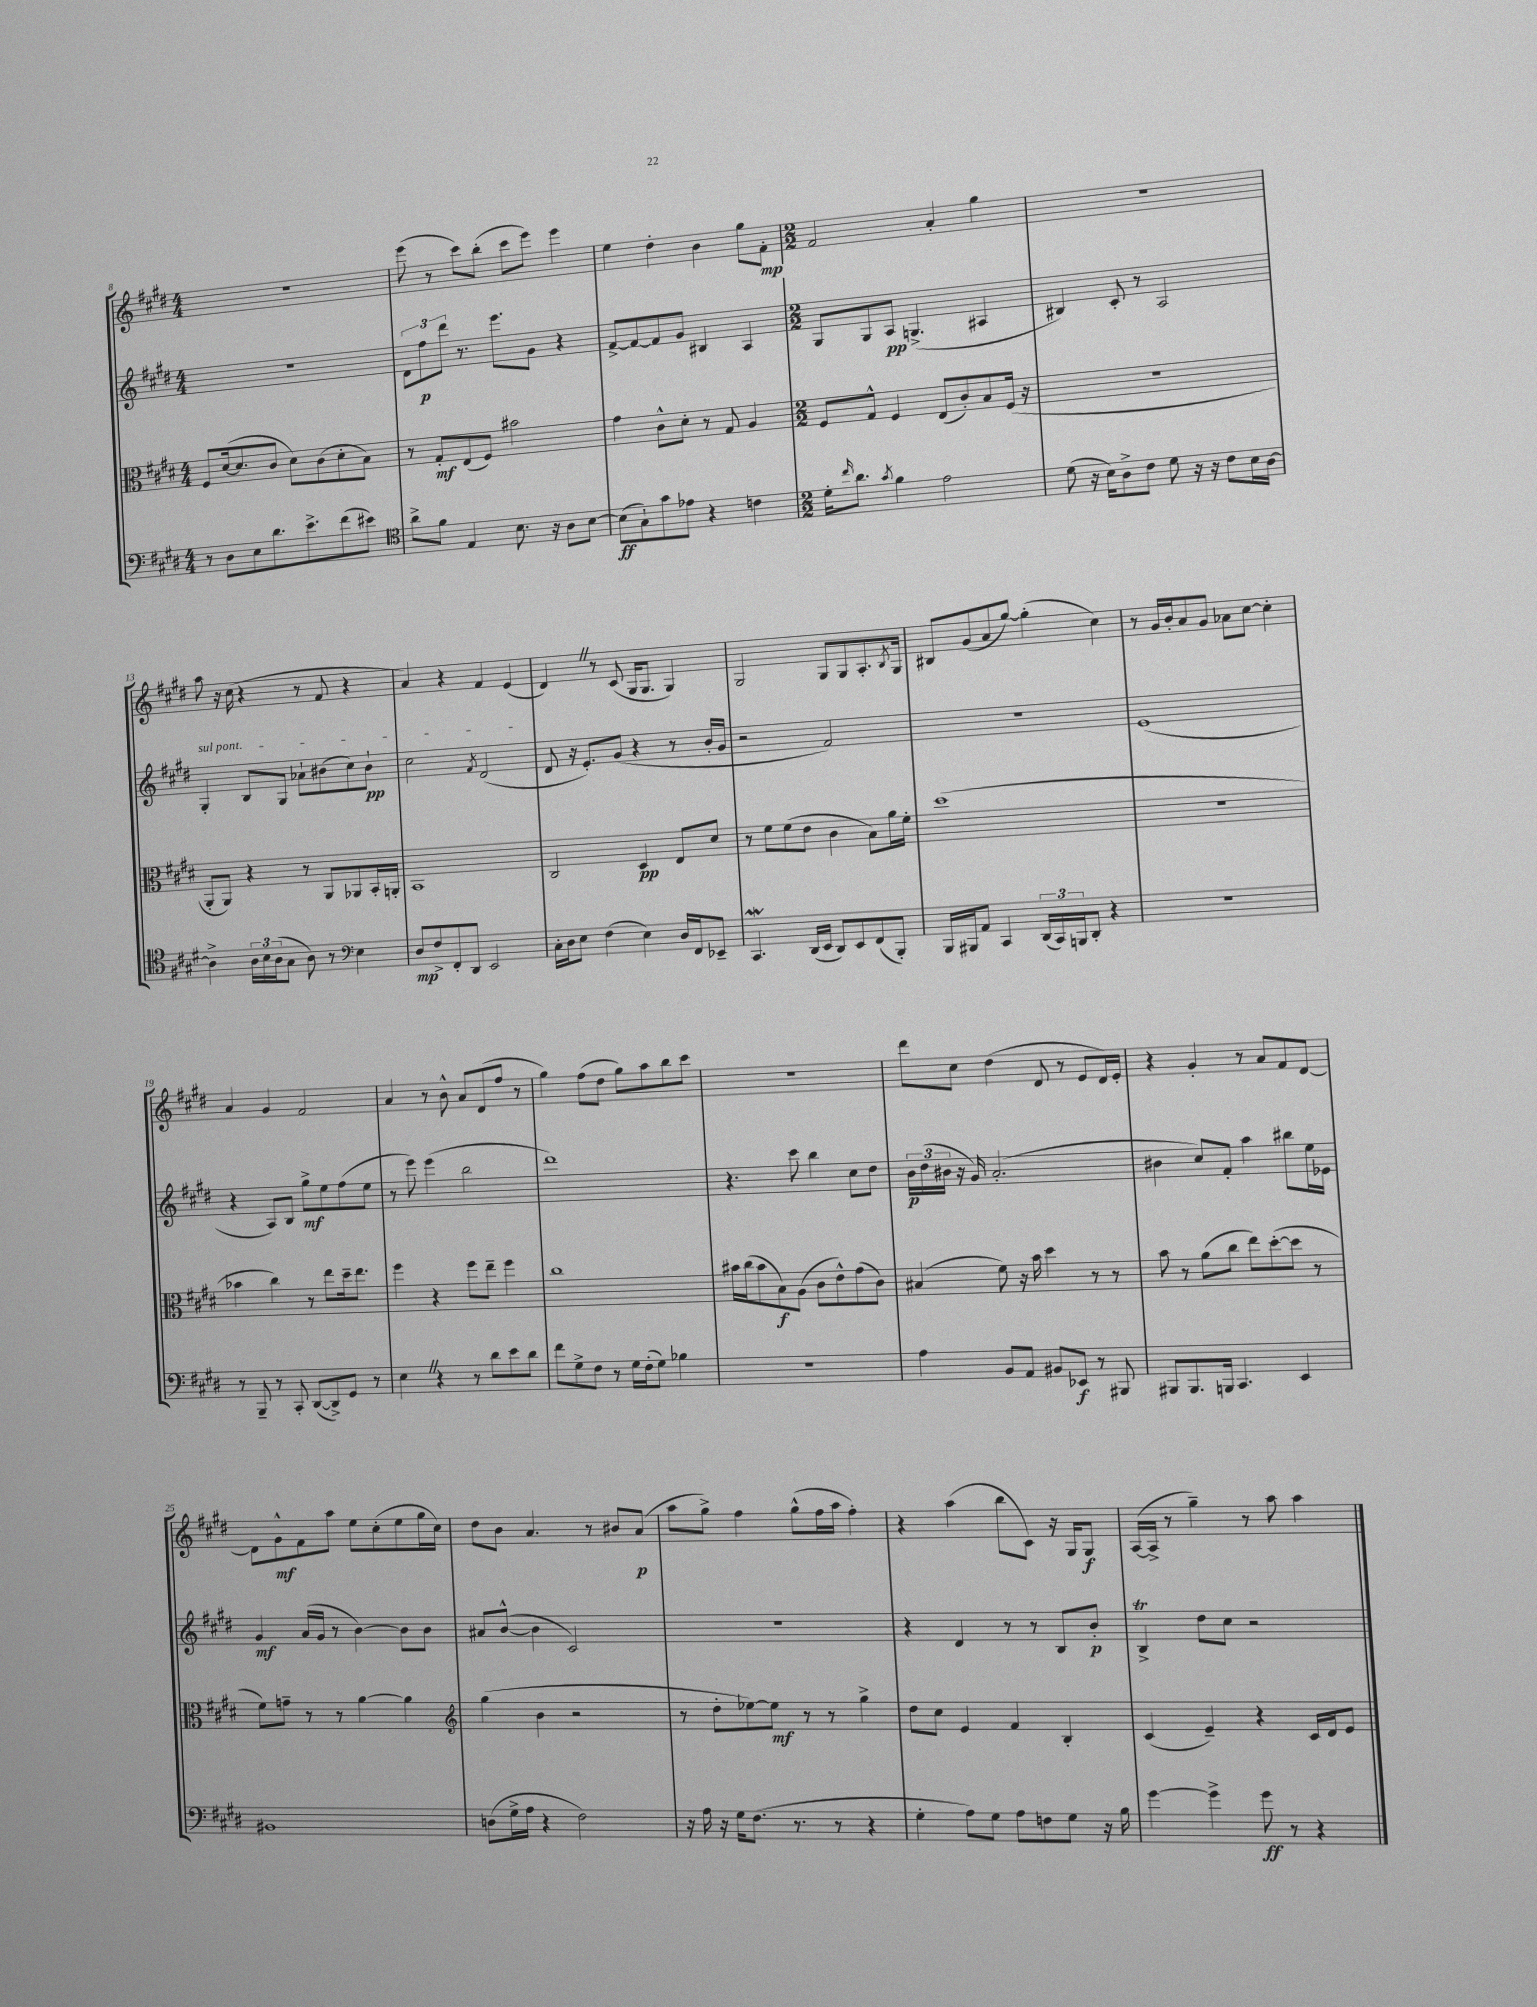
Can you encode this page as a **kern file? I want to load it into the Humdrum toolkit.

**kern	**kern	**kern	**kern
*staff4	*staff3	*staff2	*staff1
*clefF4	*clefC3	*clefG2	*clefG2
*k[f#c#g#d#]	*k[f#c#g#d#]	*k[f#c#g#d#]	*k[f#c#g#d#]
*M4/4	*M4/4	*M4/4	*M4/4
8r	8F#/L	1r	1r
8D#\L	([16d#/k	.	.
.	8.d#/]	.	.
8E\	.	.	.
8.d#\	8c#/J	.	.
.	8d#\L)	.	.
8.e^\	.	.	.
.	(8c#\	.	.
(8f#\	8d#'\	.	.
8e#\J)	8B\J)	.	.
=	=	=	=
*clefC4	*	*	*
8a^\L	8r	12d#\L	(8eee\
.	.	12ff#\	.
8f#\J	8G#'/L	.	8r
.	.	12ddd#\J	.
4E/	(8E/	8.r	8ccc#\L)
.	8F#/J)	.	(8bb'\J
.	.	8.eee\L	.
8.B\	2b#\	.	8ccc#\L
.	.	8g#\J	8eee\J)
16r	.	.	.
8A\L	.	4r	4eee\
[8B\J	.	.	.
=	=	=	=
(8B\]L	4g#\	[8f#^/L	4ee\
8G#`\)	.	8f#/_	.
8g#\	8c#^^\L	8f#/]	4dd#'\
8e-\J	8d#'\J	8g#/J	.
4r	8r	4B#/	4b\
.	8G#/	.	.
4c\	4A/	4A/	8gg#\L
.	.	.	8f#'\J
=	=	=	=
*M2/2	*M2/2	*M2/2	*M2/2
16d#'\LK	8F#/L	8G#/L	2f#/
16qqcc#/	.	.	.
8.a\J	.	.	.
.	8G#^^/J	8G#/	.
8qg#/	.	.	.
4f#\	4F#/	8A/J	.
.	.	(4.G^/	.
2e\	(8E/L	.	4a'/
.	8c#'/)	.	.
.	8B/	4A#/	4gg#\
.	(16F#/Jk	.	.
.	16r	.	.
=	=	=	=
(8d#\	1r	4B#/)	1r
16r	.	.	.
16B\LK)	.	.	.
8A^\	.	8c#'/	.
8c#\J	.	8r	.
8d#\	.	2A/	.
16r	.	.	.
16r	.	.	.
8c#\L	.	.	.
16B\L	.	.	.
[16A\JJ	.	.	.
=	=	=	=
4A^\]	8AA'/L	4G#'/	8aa\
.	8AA/J)	.	16r
.	.	.	(16cc#\
24A\LL	4r	8B/L	4r
24B\	.	.	.
(24A\J	.	.	.
8G#\J	.	8G#/J	.
8A\)	8r	8a-`\L	8r
8r	8AA/L	(8b#\	8f#/
*clefF4	*	*	*
4E\	8AA-/	8cc#\)	4r
.	16BB'/L	8b#`\J	.
.	16AA'/JJ	.	.
=	=	=	=
8D#/L	1BB	2cc#\	4a/)
8F#^/	.	.	.
8FF#'/	.	.	4r
8DD#/J	.	.	.
.	.	8qf#/	.
2EE/	.	(2d#/	4f#/
.	.	.	(4e/
=	=	=	=
16C#'\LL	2C#/	8d#/	4d#/)
16D#\J	.	.	.
8E\J	.	16r	.
.	.	8.e'/L)	.
(4F#\	.	.	8r
.	.	(8g#/J	(8c#/
4E\)	4D#/	4r	16G#/LK
.	.	.	8.G#/J
16D#/LL	8E/L	8r	4G#/)
16FF#/J	.	.	.
8EE-~/J	8d#/J	16b'/LL	.
.	.	16g#/JJ	.
=	=	=	=
4.CC#/	8r	2r	2G#/
.	8f#\L	.	.
.	(8f#\	.	.
(16DD#/LL	8e\J	.	.
16EE/JJ	.	.	.
8DD#/L)	4c#\	2f#/)	8G#/L
8EE/	.	.	8G#/
(8FF#/	8B\L)	.	8.A'/
8BBB'/J)	16a\L	.	.
.	.	.	8qB/
.	16f#'\JJ	.	16G#/Jk
=	=	=	=
16BBB/LL	(1dd#	1r	8B#/L
16BBB#/J	.	.	.
8AA/J	.	.	(8g#/
4CC#/	.	.	8a/
.	.	.	[8gg#/J)
(24DD#/LL	.	.	(4gg#'\]
24CC#/)	.	.	.
24BBB/J	.	.	.
8DD#'/J	.	.	.
4r	.	.	4cc#\)
=	=	=	=
1r	1r	(1e	8r
.	.	.	16g#/LL
.	.	.	16b'/J
.	.	.	8a/
.	.	.	8g#/J
.	.	.	8a-\L
.	.	.	[8cc#\J
.	.	.	4cc#'\]
=	=	=	=
8r	4b-\	4r	4a/
8BBB~/	.	.	.
8r	4cc#\)	8A/L)	4g#/
8CC#'/	.	8B/J	.
([8DD#/L	8r	8gg#^\L	2f#/
8DD#^/])	8ee\L	8ee\	.
8GG#/J	16dd#~\k	(8ff#\	.
.	8.ee\J	.	.
8r	.	8ee\J	.
=	=	=	=
4E\	4ff#\	8r	4a/
.	.	8eee\)	.
4r	4r	(4eee\	8r
.	.	.	8b^^\
8r	8ff#\L	2bb\	8a/L
8d#\L	8ee~\J	.	(8d#/
8e\	4ff#\	.	8ff#/J
8d#\J	.	.	8r
=	=	=	=
8f#\L	1cc#	1ddd#)	4gg#\)
8G#^\	.	.	.
8F#\J	.	.	(8ff#\L
8r	.	.	8dd#\J
16G#\LL	.	.	8gg#\L)
(16F#'\J	.	.	.
8G#\J)	.	.	8aa\
4B-\	.	.	8bb\
.	.	.	8ccc#\J
=	=	=	=
1r	16b#\LL	4.r	1r
.	(16cc#\J	.	.
.	8b#\	.	.
.	8B\)	.	.
.	(8A\J	8ccc#\	.
.	8c#\L	4bb\	.
.	8e^^\)	.	.
.	(8g#\	8cc#\L	.
.	8c#\J)	8dd#\J	.
=	=	=	=
4A\	(4B#/	24b\LL	8ddd#\L
.	.	(24dd#\	.
.	.	24b#\JJ	.
.	.	16r	8cc#\J
.	.	16g#/)	.
8BB/L	8f#\)	(2.a'/	(4dd#\
8AA/J	16r	.	.
.	16b\	.	.
8BB#/L	4dd#\	.	8d#/
8EE-/J	.	.	8r
8r	8r	.	8e/L
8BBB#/	8r	.	16d#/L)
.	.	.	16e'/JJ
=	=	=	=
8BBB#/L	8b\	4b#\	4r
8.BBB#/	8r	.	.
.	(8a\L	8cc#/L)	4g#'/
16BBB/Jk	.	.	.
4.CC#/	8cc#\J	8f#'/J	.
.	8ee\L)	4aa\	8r
.	([8dd#'\	.	8a/L
4EE/	8dd#\]J	8bb#\L	8f#/
.	8r	16ee\L	[8d#/J
.	.	16e-\JJ	.
=	=	=	=
1BB#	8f#\L)	4g#/	8d#\]L
.	8g~\J	.	8g#^^\
.	8r	(16a/LL	8f#\
.	.	16g#/JJ	.
.	8r	8r	8aa\J
.	[4a\	[4b\)	8ee\L
.	.	.	(8cc#'\
.	4a\]	8b\]L	8ee\
.	.	8b\J	16gg#\L
.	.	.	16cc#\JJ)
=	=	=	=
*	*clefG2	*	*
(8D\L	(4gg#\	8a#/L	8dd#\L
16G#^\L	.	([8b^^/J	8b\J
16A\JJ	.	.	.
4r	4b\	4b\]	4.a/
2F#\)	2r	2c#/)	.
.	.	.	8r
.	.	.	8b#/L
.	.	.	(8a/J
=	=	=	=
16r	8r	1r	8aa\L
16A\	.	.	.
16r	8dd#'\L	.	8gg#^\J)
16G#\LK	.	.	.
(8.F#\J	[8ee-\)	.	4ff#\
.	8ee-\]J	.	.
8.r	.	.	.
.	8r	.	(8gg#^^\L
8r	8r	.	16ff#\L
.	.	.	16aa\JJ
4r	4gg#^\	.	4ff#'\)
=	=	=	=
4G#'\	8dd#\L	4r	4r
.	8cc#\J	.	.
8A\L)	4e/	4d#/	(4aa\
8G#\J	.	.	.
8A\L	4f#/	8r	8bb\L
8F\	.	8r	8c#\J)
8G#\J	4B'/	8B/L	16r
.	.	.	16G#/LK
16r	.	8b'/J	8G#/J
16B\	.	.	.
=	=	=	=
[4g#\	(4c#/	4B^/	([16A/LL
.	.	.	16A^/]JJ
.	.	.	8r
4g#^\]	4e~/)	8dd#\L	4gg#~\)
.	.	8cc#\J	.
8g#\	4r	2r	8r
8r	.	.	8aa\
4r	16c#/LL	.	4aa\
.	16d#/J	.	.
.	8e/J	.	.
==	==	==	==
*-	*-	*-	*-
